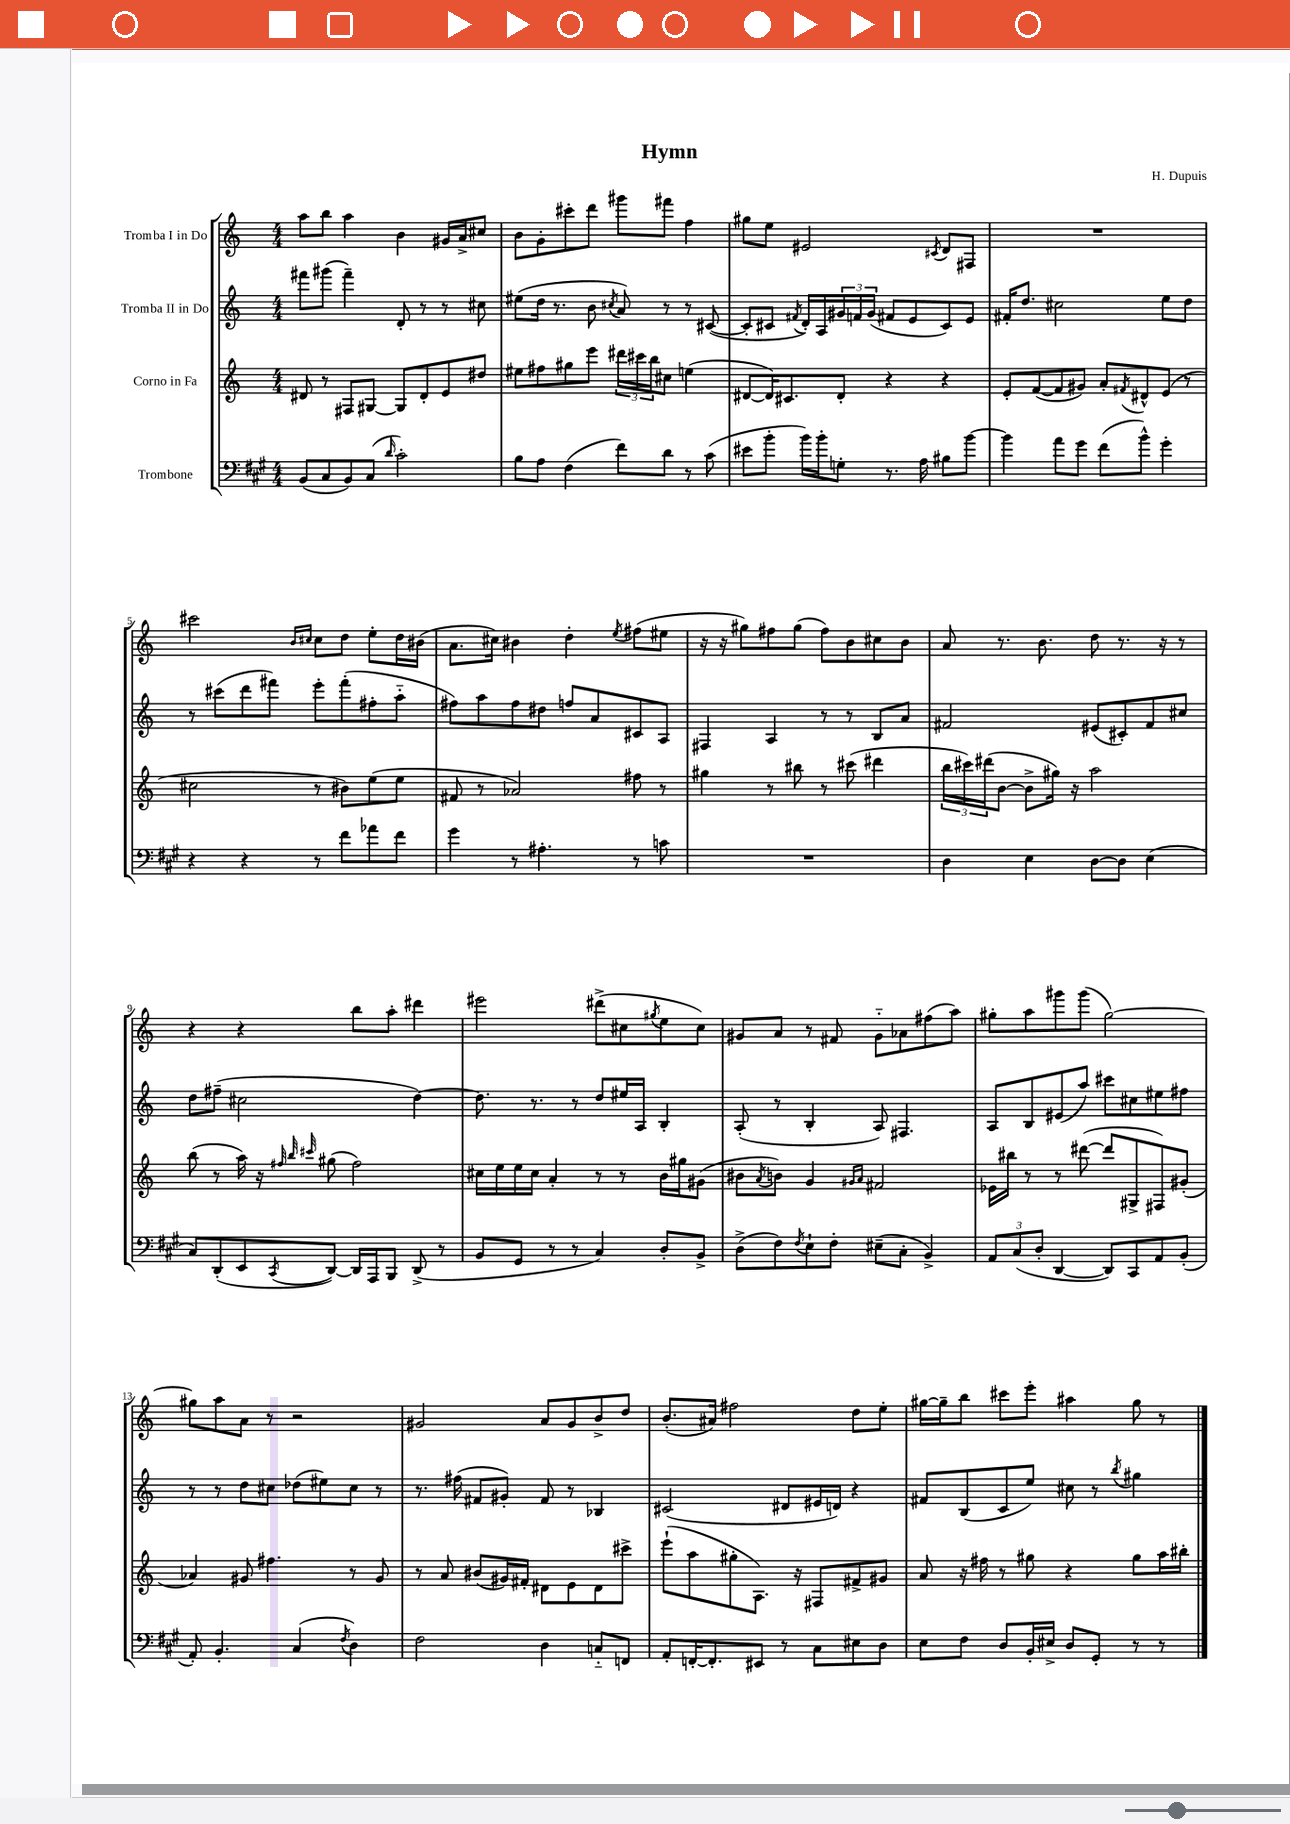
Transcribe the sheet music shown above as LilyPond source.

\header { title = "Hymn" composer = "H. Dupuis" }
<<
\new StaffGroup <<
\new Staff = "s0" \with { instrumentName = "Tromba I in Do" } {
    \clef treble \key c \major \numericTimeSignature \time 4/4
    a''8 b''8 a''4 b'4 gis'16 a'16-> cis''8 |
    b'8 g'8-. cis'''8-. d'''8 gis'''8 fis'''8 f''4 |
    gis''8 e''8 eis'2 \acciaccatura { cis'8 } d'8 fis8 |
    R1 |
    cis'''2 \grace { b'16 cis''16 } cis''8 d''8 e''8-. d''16 bis'16( |
    a'8. cis''16) bis'4 d''4-. \acciaccatura { e''8 } fis''8( eis''8 |
    r16 r16 gis''8) fis''8 gis''8( fis''8) b'8 cis''8 b'8 |
    a'8 r8. b'8. d''8 r8. r16 r8 |
    r4 r4 b''8 a''8-. dis'''4 |
    eis'''2 dis'''8->( cis''8 \acciaccatura { gis''8 } e''8 cis''8) |
    gis'8 a'8 r8 fis'8 gis'8-_ aes'8 fis''8( a''8) |
    gis''8-. a''8 gis'''8 gis'''8( gis''2~) |
    gis''8 a''8 a'8 r8 r2 |
    gis'2 a'8 gis'8 b'8-> d''8 |
    b'8.-.( ais'16) fis''2 d''8 e''8-. |
    gis''16~ gis''16-- b''8 cis'''8 e'''8-. ais''4 gis''8 r8 \bar "|." |
}
\new Staff = "s1" \with { instrumentName = "Tromba II in Do" } {
    \clef treble \key c \major \numericTimeSignature \time 4/4
    fis'''8 gis'''8( fis'''4--) d'8-. r8 r8 cis''8 |
    eis''8( d''16 r8. b'8 \acciaccatura { cis''8 } a'8) r8 r8 cis'8~( |
    cis'8-. cis'8 \acciaccatura { fis'8 } d'16-.) a16 \tuplet 3/2 { gis'16 f'16 gis'16( } fis'8 e'8 cis'8) e'8 |
    fis'16-. d''8. cis''2 e''8 d''8 |
    r8 cis'''8( d'''8 fis'''8) e'''8-. fis'''8-.( fis''8-. a''8-_ |
    fis''8) a''8 fis''8 dis''8 f''8 a'8 cis'8 a8 |
    fis4 a4 r8 r8 b8 a'8 |
    fis'2 eis'8( cis'8-.) fis'8 cis''8 |
    d''8 fis''8--( cis''2 d''4~) |
    d''8. r8. r8 d''8 eis''16 a16 b4-. |
    a8-.( r8 b4-. a8) fis4. |
    a8 b8 eis'8( a''8) cis'''8 cis''8 eis''8 fis''8 |
    r8 r8 d''8 cis''8 des''8( eis''8) cis''8 r8 |
    r8. fis''16( fis'8 gis'8-.) fis'8 r8 bes4 |
    cis'2( dis'8 eis'16 d'16) r4 |
    fis'8 b8( c'8 e''8) cis''8 r8 \acciaccatura { b''8 } gis''4 \bar "|." |
}
\new Staff = "s2" \with { instrumentName = "Corno in Fa" } {
    \clef treble \key c \major \numericTimeSignature \time 4/4
    dis'8 r8 fis8 gis8~ gis8 dis'8-. e'8 dis''8 |
    eis''8 fis''8 gis''8 e'''8 \tuplet 3/2 { dis'''16 cis'''16 b''16 } cis''8 e''4( |
    dis'8~ dis'16) cis'8. dis'8-. r4 r4 |
    e'8-. f'8~( f'8 gis'8) a'8-. \acciaccatura { fis'8 } dis'8-^ e'8( r8 |
    cis''2 r8 bis'8) e''8( e''8 |
    fis'8 r8 aes'2) fis''8 r8 |
    gis''4 r8 bis''8 r8 cis'''8( dis'''4 |
    \tuplet 3/2 { b''16 cis'''16) dis'''16( } b'8~ b'8-> gis''16) r16 a''2 |
    b''8( r8 a''16) r16 \grace { fis''32 b''32 cis'''32 } gis''8( fis''2) |
    cis''16 e''16 e''16 cis''16 a'4-. r8 r8 b'16 gis''16 gis'8( |
    bis'8 \acciaccatura { a'8 } b'8) g'4 \grace { gis'16 a'16 } fis'2 |
    ees'16 bis''16 r8 r8 dis'''8~( dis'''8 gis8-> fis8) gis'8-.( |
    aes'4) gis'8 fis''4. r8 gis'8 |
    r8 a'8 bis'8( gis'16) fis'16-. dis'8 e'8 dis'8 cis'''8-> |
    e'''8-!( a''8 gis''8-. a8.) r16 fis8 fis'8-> gis'8 |
    a'8 r16 fis''16 r8 gis''8 r4 gis''8 a''16 bis''16-. \bar "|." |
}
\new Staff = "s3" \with { instrumentName = "Trombone" } {
    \clef bass \key a \major \numericTimeSignature \time 4/4
    b,8( cis8 b,8) cis8( \grace { d'16 } cis'2-.) |
    b8 a8 fis4( fis'8) d'8 r8 cis'8( |
    eis'8 b'8-. b'16) b'16-. g8-. r8. a16 bis8 b'8~ |
    b'4 a'8 gis'8 fis'8( b'8-^) gis'4-. |
    r4 r4 r8 fis'8 aes'8 fis'8 |
    gis'4 r8 ais4.-. r8 c'8 |
    R1 |
    d4 e4 d8~ d8 e4( |
    cis8) d,8-.( e,8 \acciaccatura { cis,8 } d,8~) d,16 a,,16 b,,8 d,8->( r8 |
    b,8 gis,8 r8 r8 cis4) d8-. b,8-> |
    d8->( fis8) \acciaccatura { fis8 } e8-! fis8-. eis8--( cis8-. b,4->) |
    \tuplet 3/2 { a,8 cis8( d8-. } d,4~ d,8) cis,8 a,8 b,8-.( |
    a,8-.) b,4.-. cis4( \acciaccatura { fis8 } d4) |
    fis2 d4 c8-_ f,8 |
    a,8-. f,16~-. f,8.-. eis,8 r8 cis8 eis8 d8 |
    e8 fis8 d8 b,16-. eis16-> d8 gis,8-. r8 r8 \bar "|." |
}
>>
>>
